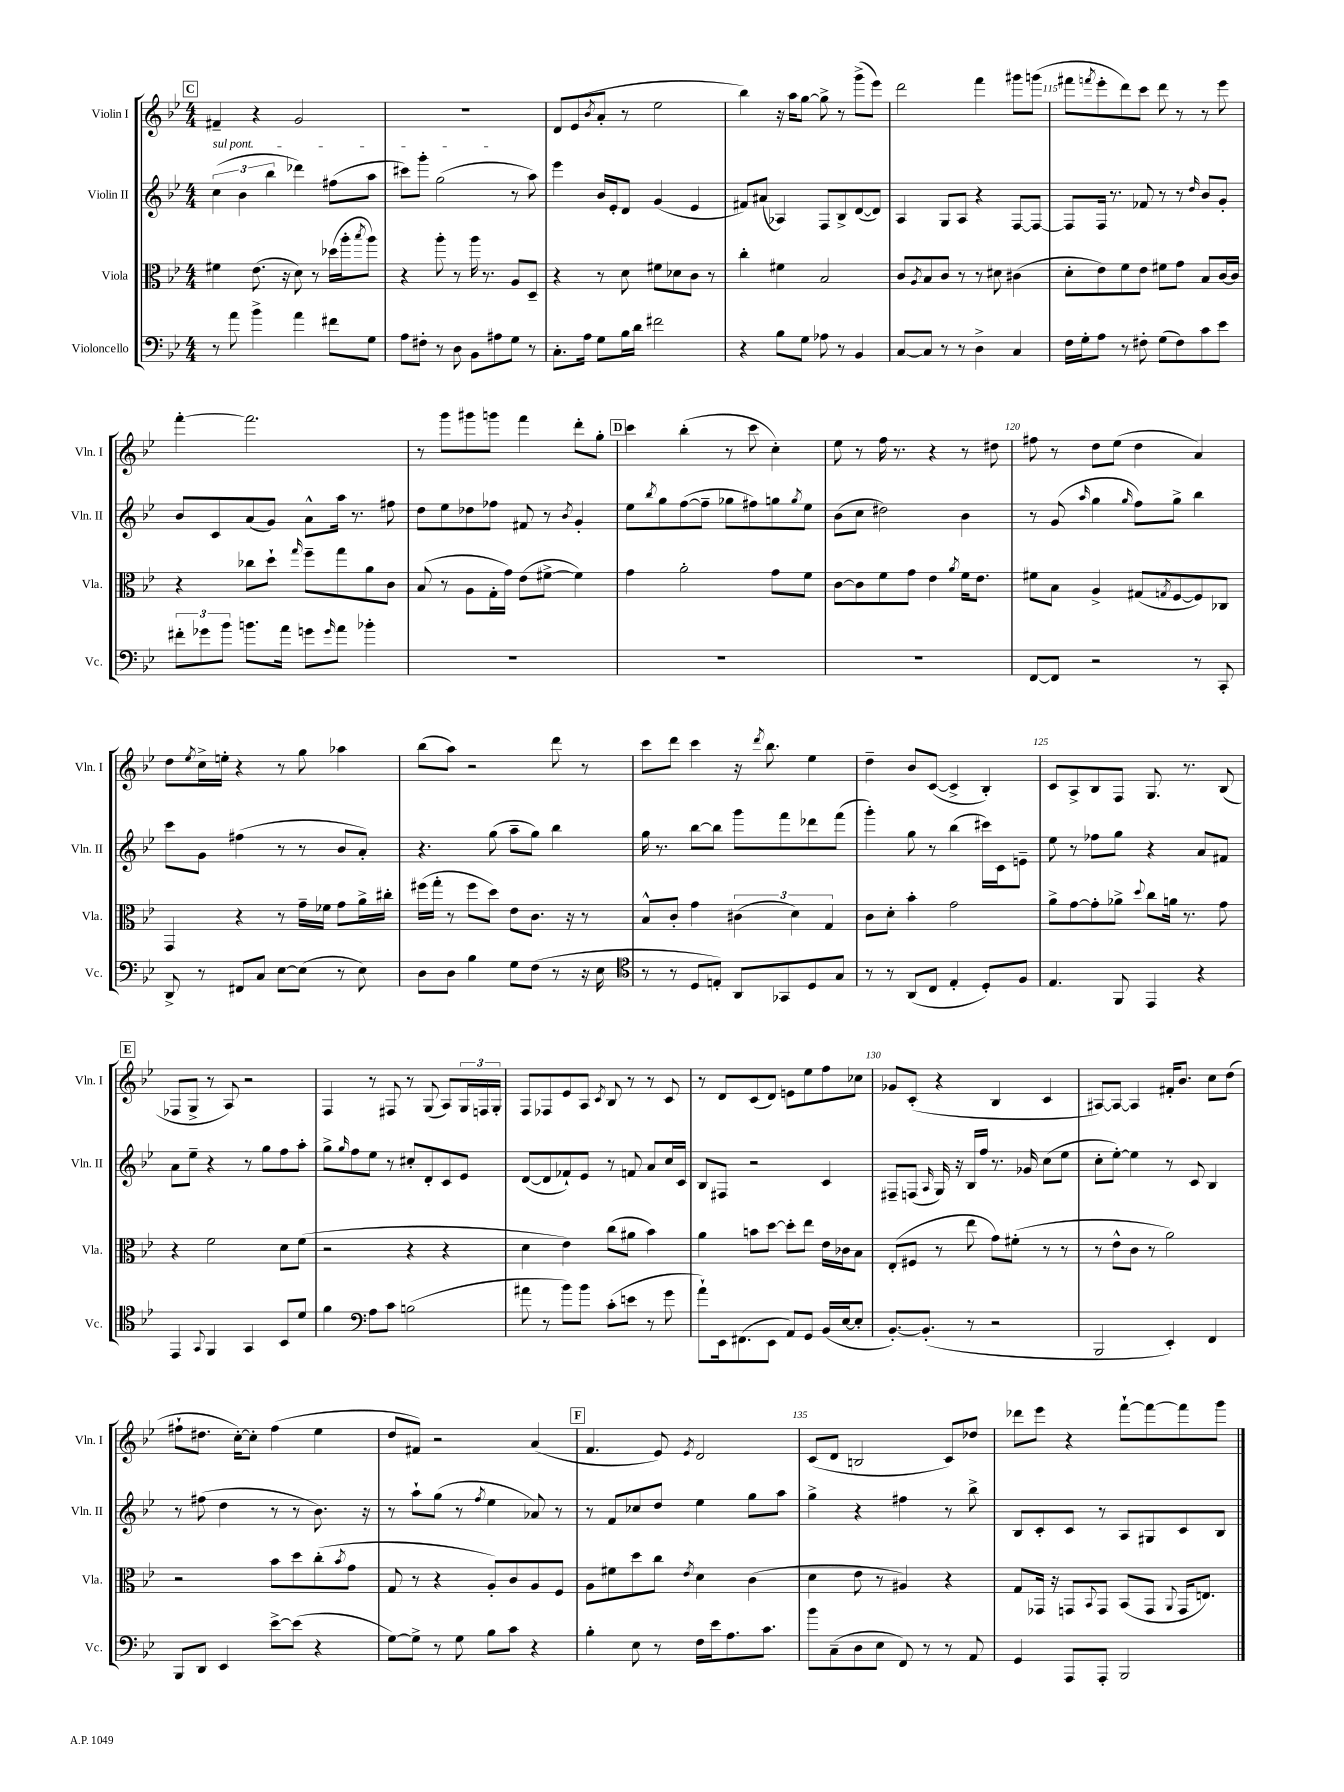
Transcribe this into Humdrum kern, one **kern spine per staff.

**kern	**kern	**kern	**kern
*staff4	*staff3	*staff2	*staff1
*clefF4	*clefC3	*clefG2	*clefG2
*k[b-e-]	*k[b-e-]	*k[b-e-]	*k[b-e-]
*M4/4	*M4/4	*M4/4	*M4/4
8r	4f#\	(6cc\	4f#~/
8a\	.	.	.
.	.	6b-\	.
4b-^\	(8.e-\	.	4r
.	.	6bb-\	.
.	16r	.	.
4a\	8d\)	4ddd-\)	2g/
.	8r	.	.
8f#\L	(16dd-\LL	(8ff#\L	.
.	16aa'\J	.	.
.	8qbb-/	.	.
8G\J	8aa\J)	8aa\J	.
=	=	=	=
8A\L	4r	8ccc#\L)	1r
8F#'\J	.	8ggg'\J	.
8r	8aa'\	(2gg\	.
8D\	8r	.	.
8BB-\L	16aa\	.	.
.	8.r	.	.
8A#\	.	.	.
8G\J	8A/L	8r	.
8r	8D~/J	8aa\)	.
=	=	=	=
8.C'\L	4r	4eee-\	8d/L
.	.	.	(8e-/
16A\Jk	.	.	.
.	.	.	8qb-/
8G\L	8r	16b-/LL	8a'/J
.	.	16e-'/J	.
16B-\L	8d\	8d/J	8r
16d\JJ	.	.	.
2f#\	8f#\L	(4g/	2ee-\
.	8d-\	.	.
.	8c\J	4e-/	.
.	8r	.	.
=	=	=	=
4r	4cc'\	8f#/L)	4bb-\)
.	.	(8a#/J	.
8B-\L	4f#\	4A-/)	16r
.	.	.	16aa\LK
8G\J	.	.	[8gg\J
8A-\	2B-/	8F/L	8gg^\]
8r	.	8B-^/	8r
4BB-/	.	([8d/	(8ggg^\L
.	.	8d/]J)	8eee-\J)
=	=	=	=
[8C/L	8c/L	4A/	2ddd\
.	8qA/	.	.
8C/]J	8B-/	.	.
8r	8c/J	8G/L	.
8r	8r	8A/J	.
4D^\	8r	4r	4fff\
.	8d#\	.	.
4C/	(4c#\	[8F/L	8ggg#\L
.	.	8F/_J	(8ggg\J
=	=	=	=
16F\LL	8d'\L	8F/]L	8fff#\L
16G'\J	.	.	.
.	.	.	8qfff/
8A\J	8e-\)	16F/Jk	8eee-'\
.	.	8.r	.
8r	8f\	.	8ddd\)
8F#'\	8e-\J	8f-/	8ccc\J
(8G\L	8f#\L	8r	8ddd\
8F#\)	8g\J	8r	8r
.	.	16qqdd/	.
8c\	8B-/L	8b-/L	8r
8e-\J	[16c/L	8g'/J	8eee-\
.	16c/]JJ	.	.
=	=	=	=
12f#'\L	4r	8b-/L	[4fff'\
12g-\	.	.	.
.	.	8c/	.
12b-\J	.	.	.
8.b\L	8cc-\L	(8a/	2.fff\]
.	8dd`\J	8g/J)	.
16a\Jk	.	.	.
.	16qqgg/	.	.
8g\L	8ff~\L	8a^^\L	.
16qqg/	.	.	.
8a\J	8gg\	16aa\Jk	.
.	.	8.r	.
4b-'\	8a\	.	.
.	8c\J	8ff#\	.
=	=	=	=
1r	(8B-/	8dd\L	8r
.	8r	8ee-\	8ggg\L
.	8A\L	8dd-\	8ggg#\
.	16G'\L	8ff-\J	8ggg\J
.	16g\JJ)	.	.
.	(8e-\L	8f#/	4fff\
.	[8f#^\J	8r	.
.	.	8qb-/	.
.	4f#\])	4g'/	8ddd'\L
.	.	.	8gg'\J
=	=	=	=
1r	4g\	8ee-\L	4ccc\
.	.	8qbb-/	.
.	.	8gg\	.
.	2a'\	([8ff\	(4bb-'\
.	.	8ff~\]J	.
.	.	8gg-\L	8r
.	.	8ff#\)	8ccc\
.	8g\L	8gg\	4cc'\)
.	.	8qgg/	.
.	8f\J	8ee-\J	.
=	=	=	=
1r	[8c\L	(8b-\L	8ee-\
.	8c\]	8cc\J	8r
.	8f\	2dd#\)	16ff\
.	.	.	8.r
.	8g\J	.	.
.	4e-\	.	4r
.	8qa/	.	.
.	16f\LK	4b-\	8r
.	8.e-\J	.	.
.	.	.	8dd#\
=	=	=	=
[8FF/L	8f#\L	8r	8ff#\
8FF/]J	8B-\J	(8g/	8r
.	.	16qqaa/	.
2r	4A^/	4gg\	8dd\L
.	.	.	(8ee-\J
.	.	16qqgg/	.
.	(8G#/L	8ff\L)	4dd\
.	8qG/	.	.
.	[8F/	8gg^\J	.
8r	8F/])	4bb-\	4a/)
8CC'/	8C-/J	.	.
=	=	=	=
8DD^/	4GG/	8ccc\L	8dd\L
.	.	.	8qee-/
8r	.	8g\J	16cc^\L
.	.	.	16ee'\JJ
8FF#/L	4r	(4ff#\	4r
8C/J	.	.	.
[8E-\L	8r	8r	8r
(8E-\]J	16g~\LL	8r	8gg\
.	16f-\JJ	.	.
8r	8g\L	8b-/L	4aa-\
8E-\)	16a^\L	8a'/J)	.
.	16cc#'\JJ	.	.
=	=	=	=
8D\L	(16ff#\LL	4.r	(8bb-\L
.	16gg'\JJ	.	.
8D\J	8r	.	8aa\J)
4B-\	8ff#\L	.	2r
.	8dd\J)	(8gg\	.
8G\L	8e-\L	8aa~\L	.
(8F\J	8.c\J	8gg\J)	.
8r	.	4bb-\	8ddd\
.	16r	.	.
16r	8r	.	8r
16E-\	.	.	.
=	=	=	=
*clefC4	*	*	*
8r	8B-^^/L	16gg\	8ccc\L
.	.	8.r	.
8r	8c'/J	.	8ddd\J
8D/L	4g\	[8bb-\L	4ccc\
8E'/J)	.	8bb-\]J	.
8AA/L	(6c#\	8ggg\L	16r
.	.	.	8qddd/
.	.	.	8.bb-\
8GG-/	.	8fff\	.
.	6d\)	.	.
8D/	.	8ddd-\	4ee-\
.	6G/	.	.
8G/J	.	(8fff\J	.
=	=	=	=
8r	8c\L	4ggg'\)	4dd~\
8r	8d'\J	.	.
(8AA/L	4b-'\	8gg\	8b-/L
8C/J	.	8r	([8c/J
4E-'/	2g\	(4bb-\	4c^/]
8D'/L)	.	16ccc#\LL)	4B-'/)
.	.	16c\J	.
8F/J	.	8e~\J	.
=	=	=	=
4.E-/	8a^\L	8ee-\	8c/L
.	[8g\	8r	8A^/
.	8g'\]	8ff-\L	8B-/
8FF/	8a-^\J	8gg\J	8F/J
.	8qqdd/	.	.
4EE-/	8cc\L	4r	8.G/
.	16a\Jk	.	.
.	8.r	.	8.r
4r	.	8a/L	.
.	8g\	8f#/J	(8B-/
=	=	=	=
4EE-/	4r	8a\L	8F-/L
.	.	8ee-~\J	8G^/J
8qqGG/	.	.	.
4FF/	2f\	4r	8r
.	.	.	8A/)
4GG/	.	8r	2r
.	.	8gg\L	.
8BB-/L	8d\L	8ff\	.
8d/J	(8f\J	8aa'\J	.
=	=	=	=
4f\	2r	8gg^\L	4F/
.	.	16qqgg/	.
.	.	8ff\	.
*clefF4	*	*	*
8A\L	.	8ee-\J	8r
8c\J	.	8r	8F#/
(2B\	4r	8cc#'/L	8r
.	.	8d'/	(8G/
.	4r	8c/	8A/L)
.	.	8e-/J	24G/L
.	.	.	24F/
.	.	.	24G'/JJ
=	=	=	=
8a#\	4d\	([8d/L	8F/L
8r	.	8d/]	8F-/
8b-\L)	4e-\)	8f-`/)	8e-/
8b-\J	.	8e-/J	8A/J
.	.	.	8qc/
(8c'\L	(8cc\L	8r	8B-/
8e\J	8a#\J	8f/	8r
8r	4b-\)	8a/L	8r
8g\	.	16cc/L	8c/
.	.	16c/JJ	.
=	=	=	=
8a`\L)	4a\	8B-/L	8r
16EE-\k	.	8F#/J	8d/L
(8.FF#\	.	.	.
.	8b\L	2r	(8c/
8EE-\J	[8dd\J	.	8d/J)
8AA/L)	8dd'\]L	.	8e\L
8GG/J	8ee-\J	.	8ee-\
(16BB-/LL	16e-\LL	4c/	8ff\
[16E-/J	16c-\J	.	.
8E-'/]J	8B-\J	.	8cc-\J
=	=	=	=
[8.BB-'/L)	(8E-'/L	8F#~/L	8g-/L
.	8F#/J	(8F/J	(8c'/J
(8.BB-'/]J	.	.	.
.	.	16qqA/	.
.	8r	16G/)	4r
.	.	16r	.
8r	8ee-\	16B-/LL	.
.	.	16ff/JJ	.
2r	8g\L)	8.r	4B-/
.	(8f#'\J	.	.
.	.	16g-/	.
.	8r	(8cc\L	4c/
.	8r	8ee-\J	.
=	=	=	=
2BBB-/	8r	8cc'\L	[8A#/L)
.	8e-^^\L	[8ee-'\J)	8A#/_J
.	8c\J	4ee-\]	4A#/]
.	8r	.	.
4EE-'/)	2a\)	8r	16f#'/LK
.	.	.	8.b-/J
.	.	8c/	.
4FF/	.	4B-/	8cc\L
.	.	.	(8dd\J
=	=	=	=
8BBB-/L	2r	8r	8ff#`\L
8DD/J	.	(8ff#\	8.dd#\J
4EE-/	.	4dd\	.
.	.	.	[16cc'\LK)
.	.	.	8cc'\]J
[8e-^\L	8b-\L	8r	(4ff#\
(8e-\]J	8dd\	8r	.
4r	(8cc'\	8.b-\)	4ee-\
.	8qb-/	.	.
.	8g\J	.	.
.	.	16r	.
=	=	=	=
[8G\L)	8G/	8r	8dd/L
8G^\]J	8r	8aa`\L	8f#/J)
8r	4r	(8gg\J	2r
8G\	.	8r	.
.	.	8qff/	.
8B-\L	8A'/L)	4ee-\	.
8c\J	8c/	.	.
4r	8A/	8a-/)	(4a/
.	8F/J	8r	.
=	=	=	=
4B-'\	8A\L	8r	4.f/
.	8f#\	8f/L	.
8E-\	8dd\	8cc-/	.
8r	8cc\J	8dd/J	8e-/)
.	8qe-/	.	8qe-/
16F\LL	4d\	4ee-\	2d/
16e-\J	.	.	.
8.A\	.	.	.
.	(4c\	8gg\L	.
8.c\J	.	.	.
.	.	8aa\J	.
=	=	=	=
8b-\L	4d\	4gg^\	(8c/L
(8C~\	.	.	8d/J
8D\	8e-\	4r	2B/
8E-\J	8r	.	.
8FF/)	4A#/)	4ff#\	.
8r	.	.	.
8r	4r	8r	8c/L)
8AA/	.	8bb-^\	8dd-/J
=	=	=	=
4GG/	8G/L	8B-/L	8ddd-\L
.	16GG-/Jk	8c'/	8eee-\J
.	16r	.	.
8AAA/L	8GG/L	8c/J	4r
.	8qqBB-/	.	.
8AAA'/J	8GG/J	8r	.
2BBB-/	(8BB-/L	8A/L	[8fff`\L
.	8GG/J	8G#/	8fff\_
.	8qqAA/	.	.
.	16GG/LK	8c/	8fff\]
.	8.E/J)	.	.
.	.	8B-/J	8ggg\J
==	==	==	==
*-	*-	*-	*-
